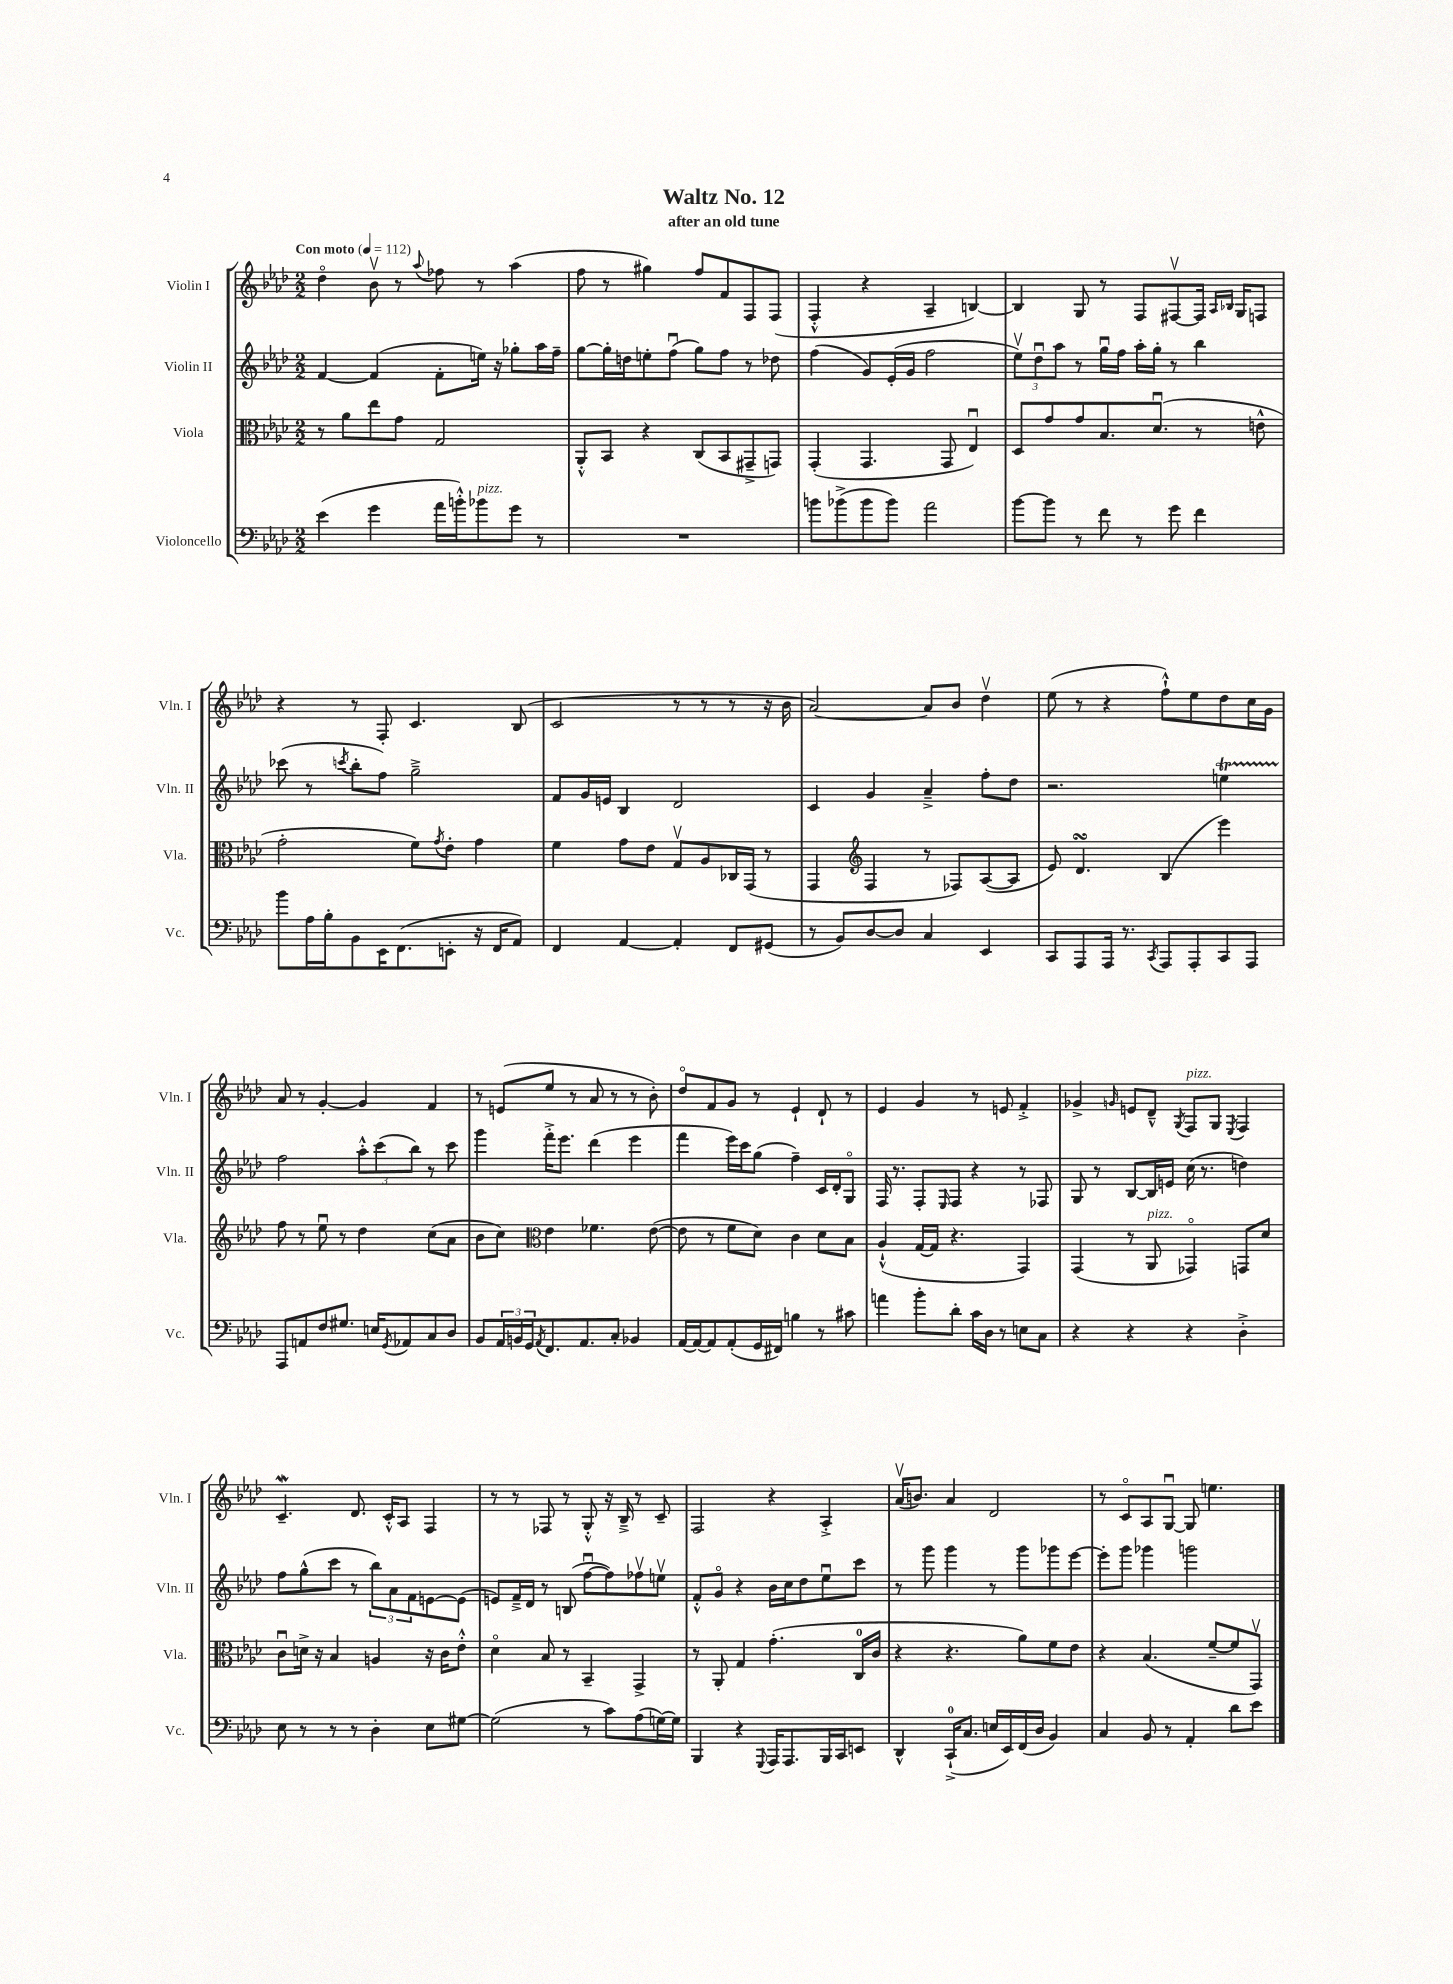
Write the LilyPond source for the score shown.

\header { title = "Waltz No. 12" subtitle = "after an old tune" }
<<
\new StaffGroup <<
\new Staff = "s0" \with { instrumentName = "Violin I" shortInstrumentName = "Vln. I" } {
    \clef treble \key aes \major \numericTimeSignature \time 2/2 \tempo "Con moto" 4 = 112
    des''4\flageolet bes'8\upbow r8 \appoggiatura { aes''8 } fes''8 r8 aes''4( |
    f''8 r8 gis''4) f''8 f'8 f8 f8( |
    f4-.-^ r4 aes4-- b4~) |
    b4 g8 r8 f8 fis8~\upbow fis16 \grace { aes16 bes16 } g16 f8 |
    r4 r8 f8-. c'4. bes8( |
    c'2 r8 r8 r8 r16 bes'16 |
    aes'2~) aes'8 bes'8 des''4\upbow |
    ees''8( r8 r4 f''8-!-^) ees''8 des''8 c''16 g'16 |
    aes'8 r8 g'4~-. g'4 f'4 |
    r8 e'8( ees''8 r8 aes'8 r8 r8 bes'8-.) |
    des''8\flageolet f'8 g'8 r8 ees'4-! des'8-! r8 |
    ees'4 g'4 r8 e'8 f'4-.-> |
    ges'4-> \grace { g'16 } e'8 des'8---^ \acciaccatura { g8 } f8^\markup { \italic "pizz." } g8 \acciaccatura { ees8 } f4 |
    c'4.--\mordent des'8. c'16-.-^ aes8 f4 |
    r8 r8 fes8 r8 g8-.-^ r16 bes16---> r8 c'8-- |
    f2 r4 aes4-.-> |
    aes'16\upbow( b'8.) aes'4 des'2 |
    r8 c'8\flageolet aes8 g8~\downbow g8 e''4. \bar "|." |
}
\new Staff = "s1" \with { instrumentName = "Violin II" shortInstrumentName = "Vln. II" } {
    \clef treble \key aes \major \numericTimeSignature \time 2/2
    f'4~ f'4( f'8-. e''16) r16 ges''8-. aes''16 f''16-- |
    g''8~ g''16-. d''16 e''8-. f''8\downbow( g''8) f''8 r8 des''8 |
    f''4( g'8) ees'16-.( g'16 f''2 |
    \tuplet 3/2 { ees''8\upbow) des''8\downbow aes''8 } r8 g''16\downbow f''16 aes''16-. g''16-. r8 bes''4 |
    ces'''8( r8 \acciaccatura { c'''8 } bes''8-. f''8) g''2---> |
    f'8 g'16 e'16 bes4 des'2 |
    c'4 g'4 aes'4---> f''8-. des''8 |
    r2. e''4\startTrillSpan |
    f''2\stopTrillSpan \tuplet 3/2 { aes''8-.-^ c'''8( bes''8) } r8 c'''8 |
    g'''4 f'''16-.-> ees'''8. des'''4( ees'''4 |
    f'''4 ees'''16) c'''16 g''8( f''4--) c'16 des'16-. g8\flageolet |
    f16 r8. f8-. \grace { ees16 } f8 r4 r8 fes8 |
    g8 r8 bes8~ bes16 e'16 c''16( r8. d''4) |
    f''8 g''8-^( c'''8 r8 \tuplet 3/2 { bes''8) aes'8 f'8 } e'8~ e'8( |
    e'8) f'16---> des'16 r8 b8( f''8~\downbow f''8) fes''8\upbow e''8\upbow |
    f'8-.-^ g'8\flageolet r4 bes'16 c''16 des''8 ees''8\downbow c'''8 |
    r8 g'''8 g'''4 r8 g'''8 ges'''8 ees'''8~ |
    ees'''8-. g'''8 ges'''4 g'''2 \bar "|." |
}
\new Staff = "s2" \with { instrumentName = "Viola" shortInstrumentName = "Vla." } {
    \clef alto \key aes \major \numericTimeSignature \time 2/2
    r8 aes'8 ees''8 g'8 g2 |
    aes,8-.-^ bes,8 r4 c8( bes,8 gis,8---> g,8) |
    g,4-.( g,4. g,8 ees4\downbow) |
    des8 g'8 g'8 bes8. des'8.\downbow( r8 e'8-^ |
    g'2-. f'8) \acciaccatura { g'8 } ees'8-. g'4 |
    f'4 g'8 ees'8 g8\upbow aes8 ces16 g,16( r8 |
    g,4 \clef treble f4 r8 fes8) aes8~( aes8 |
    ees'8) des'4.\turn bes4( ees'''4) |
    f''8 r8 ees''8\downbow r8 des''4 c''8( aes'8 |
    bes'8 c''8) \clef alto ees'4 fes'4. ees'8~( |
    ees'8 r8 f'8 des'8) c'4 des'8 bes8 |
    aes4-!-^( g16~ g16 r4. g,4) |
    g,4( r8 aes,8^\markup { \italic "pizz." } ges,4\flageolet) g,8 des'8 |
    c'8\downbow d'16-> r16 bes4 a4 r16 c'16 ees'8-.-^ |
    des'4\flageolet bes8 r8 bes,4-- g,4-> |
    r8 aes,8-. g4 g'4.-.( c16-0 c'16 |
    r4 r4. aes'8) f'8 ees'8 |
    r4 bes4.( f'8~-- f'8 g,8\upbow) \bar "|." |
}
\new Staff = "s3" \with { instrumentName = "Violoncello" shortInstrumentName = "Vc." } {
    \clef bass \key aes \major \numericTimeSignature \time 2/2
    ees'4( g'4 aes'16 b'16-.-^) bes'8^\markup { \italic "pizz." } g'8 r8 |
    R1 |
    b'8 bes'8->( bes'8 bes'8) aes'2 |
    bes'8~ bes'8 r8 f'8 r8 g'8 f'4 |
    bes'8 aes16 bes16-. bes,8 ees,16 f,8.( e,8-. r16 f,16 aes,8) |
    f,4 aes,4~ aes,4-. f,8 gis,8( |
    r8 bes,8) des8~ des8 c4 ees,4 |
    c,8 aes,,8 aes,,16 r8. \acciaccatura { c,8 } aes,,8 aes,,8-. c,8 aes,,8 |
    aes,,8 a,8 f8 gis8. e16 \acciaccatura { g,8 } aes,8 c8 des8 |
    bes,8 \tuplet 3/2 { aes,16 b,16 g,16 } \acciaccatura { aes,8 } f,8. aes,8. c8-. bes,4 |
    aes,16~ aes,16~ aes,8 aes,8-.( g,16 fis,16) b4 r8 cis'8 |
    a'4 bes'8-. des'8-. c'16 des16 r8 e8 c8 |
    r4 r4 r4 des4-.-> |
    ees8 r8 r8 r8 des4-. ees8 gis8~ |
    gis2( r8 c'8) aes8( g16~) g16 |
    bes,,4 r4 \appoggiatura { g,,8 } aes,,16 aes,,8. bes,,16 c,16 e,8 |
    des,4-^ c,16-0-!->( c8. e16 ees,16) f,16( des16 bes,4) |
    c4 bes,8 r8 aes,4-. des'8 ees'8 \bar "|." |
}
>>
>>
\layout { \context { \Score \remove "Bar_number_engraver" } }
